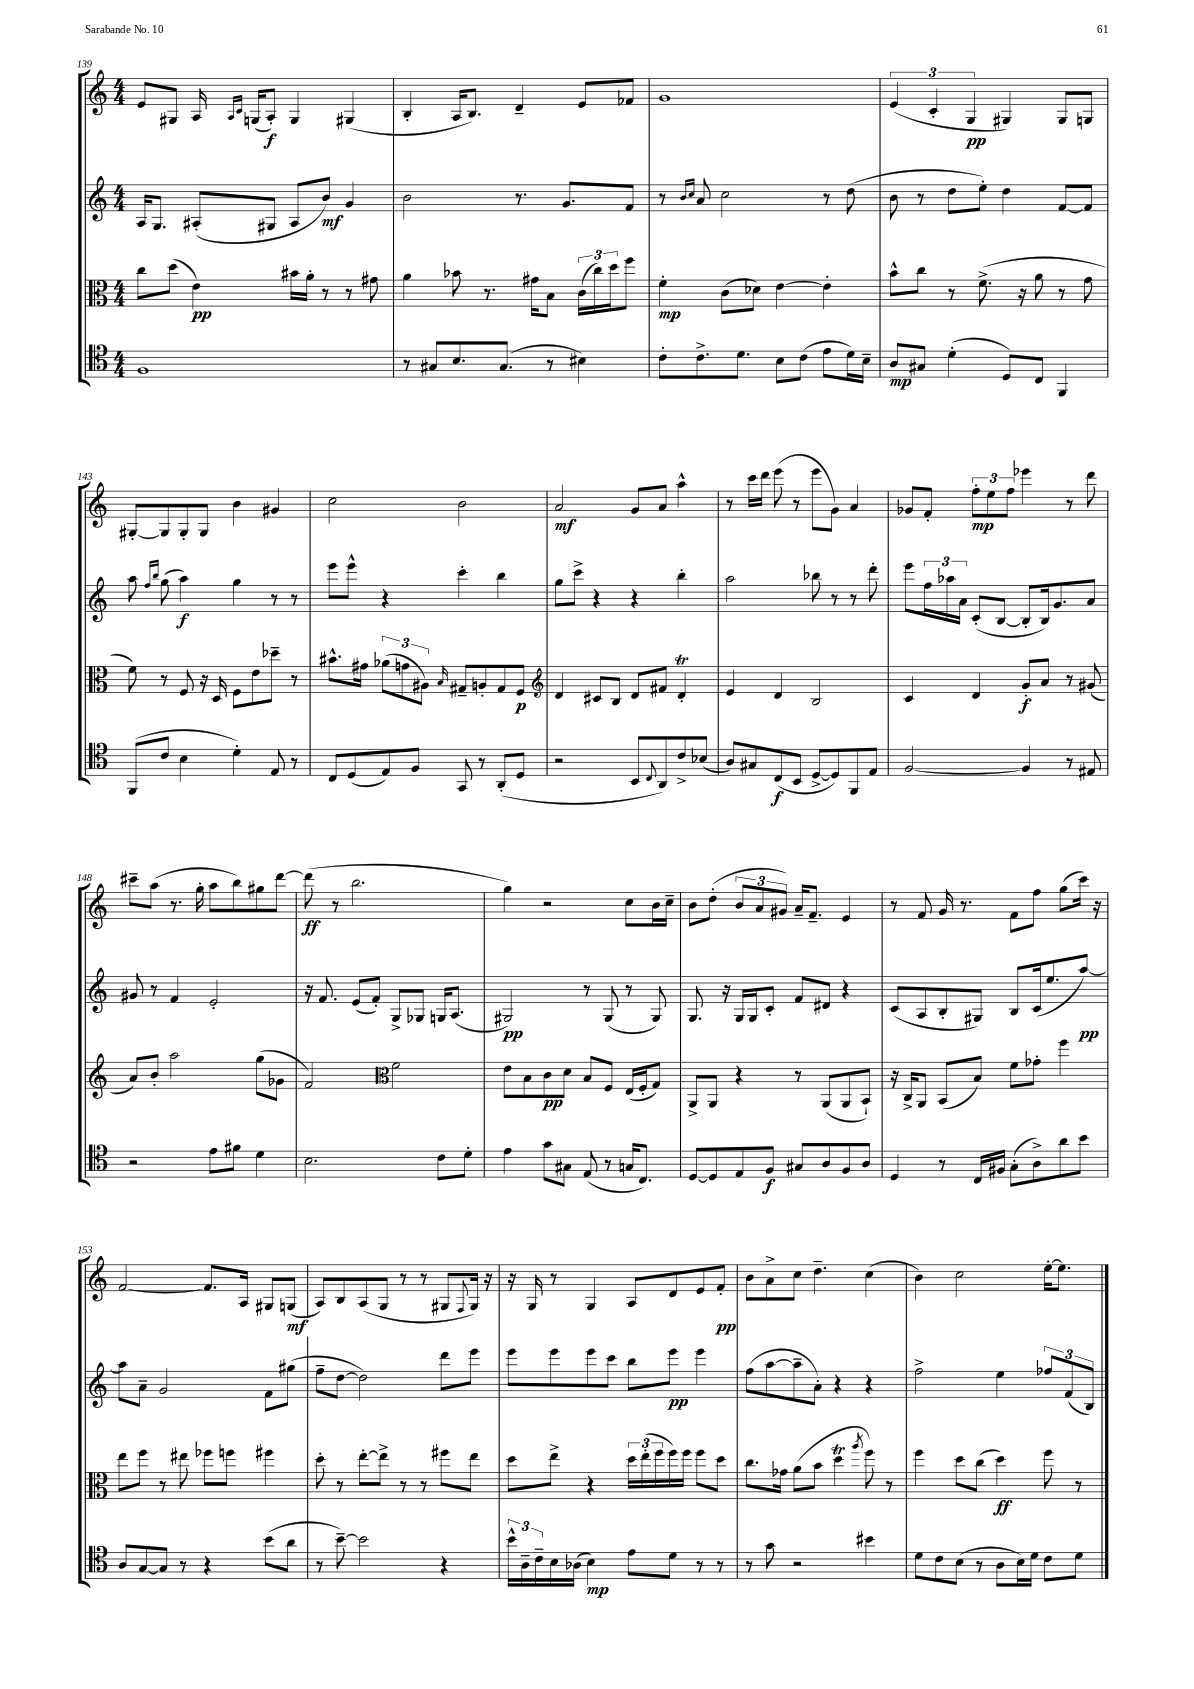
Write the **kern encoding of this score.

**kern	**dynam	**kern	**dynam	**kern	**dynam	**kern	**dynam
*part4	*part4	*part3	*part3	*part2	*part2	*part1	*part1
*staff4	*staff4	*staff3	*staff3	*staff2	*staff2	*staff1	*staff1
*clefC4	*	*clefC3	*	*clefG2	*	*clefG2	*
*k[]	*	*k[]	*	*k[]	*	*k[]	*
*M4/4	*	*M4/4	*	*M4/4	*	*M4/4	*
=139	=139	=139	=139	=139	=139	=139	=139
1F	.	8cc\L	.	16A/KL	.	8e/L	.
.	.	.	.	8.G/J	.	.	.
.	.	(8dd\J	.	.	.	8G#X/J	.
.	.	4e\)	pp	(8A#X'/L	.	16A/	.
.	.	.	.	.	.	16qqA/LL	.
.	.	.	.	.	.	16qqc/JJ	.
.	.	.	.	.	.	(16Gn/KL	.
.	.	.	.	8G#X/J	.	8A'/J)	f
.	.	16b#X\LL	.	8A#/L	.	4G/	.
.	.	16a'\JJ	.	.	.	.	.
.	.	8r	.	8b/J)	mf	.	.
.	.	8r	.	4g/	.	(4G#X/	.
.	.	8g#X\	.	.	.	.	.
=140	=140	=140	=140	=140	=140	=140	=140
8r	.	4a\	.	2b\	.	4B'/	.
8G#X/L	.	.	.	.	.	.	.
8.B/	.	8b-X\	.	.	.	16A/KL	.
.	.	.	.	.	.	8.B/J)	.
.	.	8.r	.	.	.	.	.
(8.G#/J	.	.	.	.	.	.	.
.	.	.	.	8.r	.	4d~/	.
.	.	16g#X\KL	.	.	.	.	.
8r	.	8B\J	.	.	.	.	.
.	.	.	.	8.g/L	.	.	.
4B#X\)	.	(24c\LL	.	.	.	8e/L	.
.	.	24cc\)	.	.	.	.	.
.	.	24dd\J	.	.	.	.	.
.	.	8ff\J	.	8f/J	.	8f-X/J	.
=141	=141	=141	=141	=141	=141	=141	=141
8c'\L	.	4f'\	mp	8r	.	1g	.
.	.	.	.	16qqb/LL	.	.	.
.	.	.	.	16qqcc/JJ	.	.	.
8.c^\	.	.	.	8a/	.	.	.
.	.	(8c\L	.	2cc\	.	.	.
8.d\J	.	.	.	.	.	.	.
.	.	8d-X\J)	.	.	.	.	.
8B\L	.	[4e\	.	.	.	.	.
(8c\J	.	.	.	.	.	.	.
8e\L	.	4e'\]	.	8r	.	.	.
16d\L)	.	.	.	(8dd\	.	.	.
16B~\JJ	.	.	.	.	.	.	.
=142	=142	=142	=142	=142	=142	=142	=142
8A/L	mp	8b^^\L	.	8b\	.	(6e/	.
8G#X/J	.	8cc\J	.	8r	.	.	.
.	.	.	.	.	.	6c'/	.
(4d'\	.	8r	.	8dd\L	.	.	.
.	.	.	.	.	.	6G/	pp
.	.	(8.f^\	.	8ee'\J)	.	.	.
8D/L)	.	.	.	4dd\	.	4G#X/)	.
.	.	16r	.	.	.	.	.
8C/J	.	8a\	.	.	.	.	.
4FF/	.	8r	.	[8f/L	.	8G#/L	.
.	.	8g\	.	8f/J]	.	8Gn/J	.
!!LO:LB:g=z
=143	=143	=143	=143	=143	=143	=143	=143
(8FF/L	.	8f\)	.	8aa\	.	[8G#X'/L	.
.	.	.	.	16qqff/LL	.	.	.
.	.	.	.	16qqbb/JJ	.	.	.
8c/J	.	8r	.	(8gg\	.	8G#/]	.
4B\	.	8F/	.	4aa\)	f	8G#'/	.
.	.	16r	.	.	.	8G#/J	.
.	.	16D/	.	.	.	.	.
4d'\)	.	8F\L	.	4gg\	.	4b\	.
.	.	8e\	.	.	.	.	.
8E/	.	8dd-X~\J	.	8r	.	4g#X/	.
8r	.	8r	.	8r	.	.	.
=144	=144	=144	=144	=144	=144	=144	=144
8C/L	.	8.b#X^^\L	.	8eee\L	.	2cc\	.
(8D/	.	.	.	8eee^^\J	.	.	.
.	.	16g#X\Jk	.	.	.	.	.
8E/)	.	(12a-X\L	.	4r	.	.	.
.	.	12gn\	.	.	.	.	.
8F/J	.	.	.	.	.	.	.
.	.	12A#X\J)	.	.	.	.	.
.	.	16qqB/	.	.	.	.	.
8GG/	.	8G#X~/L	.	4ccc'\	.	2b\	.
8r	.	8An'/	.	.	.	.	.
(8AA'/L	.	8G#/	.	4bb\	.	.	.
8D/J	.	8F/J	p	.	.	.	.
=145	=145	=145	=145	=145	=145	=145	=145
*	*	*clefG2	*	*	*	*	*
2r	.	4d/	.	8gg\L	.	2a/	mf
.	.	.	.	8ccc^\J	.	.	.
.	.	8c#X/L	.	4r	.	.	.
.	.	8B/J	.	.	.	.	.
8BB/L	.	8d/L	.	4r	.	8g/L	.
8qqC/	.	.	.	.	.	.	.
8AA/)	.	8f#X/J	.	.	.	8a/J	.
8c^/	.	4dT'/	.	4bb'\	.	4aa^^\	.
(8B-X/J	.	.	.	.	.	.	.
=146	=146	=146	=146	=146	=146	=146	=146
8A/L)	.	4e/	.	2aa\	.	8r	.
8G#X/	.	.	.	.	.	16ccc\LL	.
.	.	.	.	.	.	16ddd\JJ	.
(8C/	f	4d/	.	.	.	(8eee\	.
8BB/J	.	.	.	.	.	8r	.
[8D^/L	.	2B/	.	8bb-X\	.	8eee\L	.
8D/])	.	.	.	8r	.	8g\J)	.
8FF/	.	.	.	8r	.	4a/	.
8E/J	.	.	.	8ddd'\	.	.	.
=147	=147	=147	=147	=147	=147	=147	=147
[2F/	.	4c/	.	8eee\L	.	8g-X/L	.
.	.	.	.	24ff\L	.	8f'/J	.
.	.	.	.	24aa-X\	.	.	.
.	.	.	.	24a\JJ	.	.	.
.	.	4d/	.	(8c'/L	.	12ff'\L	mp
.	.	.	.	.	.	12ee\	.
.	.	.	.	[8B/J	.	.	.
.	.	.	.	.	.	12ff\J	.
4F/]	.	8g'/L	f	8B'/L]	.	4eee-X\	.
.	.	8a/J	.	16B/k)	.	.	.
.	.	.	.	8.g/	.	.	.
8r	.	8r	.	.	.	8r	.
8E#X/	.	(8g#X/	.	8a/J	.	8ddd\	.
!!LO:LB:g=z
=148	=148	=148	=148	=148	=148	=148	=148
2r	.	8a/L)	.	8g#X/	.	8ccc#X~\L	.
.	.	8b'/J	.	8r	.	(8aa\J	.
.	.	2aa\	.	4f/	.	8.r	.
.	.	.	.	.	.	16gg'\	.
8e\L	.	.	.	2e'/	.	8aa\L	.
8f#X\J	.	.	.	.	.	8bb\)	.
4d\	.	(8gg\L	.	.	.	8gg#X\	.
.	.	8g-X\J	.	.	.	[8ddd\J	.
=149	=149	=149	=149	=149	=149	=149	=149
2.B\	.	2f/)	.	16r	.	(8ddd\]	ff
.	.	.	.	8.f/	.	.	.
.	.	.	.	.	.	8r	.
.	.	.	.	(8e/L	.	2.bb\	.
.	.	.	.	8f'/J)	.	.	.
*	*	*clefC3	*	*	*	*	*
.	.	2f\	.	8G^/L	.	.	.
.	.	.	.	8G-X/J	.	.	.
8c\L	.	.	.	16Gn/KL	.	.	.
.	.	.	.	(8.A/J	.	.	.
8d'\J	.	.	.	.	.	.	.
=150	=150	=150	=150	=150	=150	=150	=150
4e\	.	8e\L	.	2G#X/)	pp	4gg\)	.
.	.	8B\	.	.	.	.	.
8g\L	.	8c\	pp	.	.	2r	.
8G#X\J	.	8d\J	.	.	.	.	.
(8E/	.	8B/L	.	8r	.	.	.
8r	.	8F/J	.	(8G#/	.	.	.
16Gn/KL	.	(16E/LL	.	8r	.	8cc\L	.
8.C/J)	.	16F'/J	.	.	.	.	.
.	.	8G/J)	.	8G#/)	.	16b\L	.
.	.	.	.	.	.	16cc~\JJ	.
=151	=151	=151	=151	=151	=151	=151	=151
[8D/L	.	8AA^/L	.	8.G/	.	8b\L	.
8D/]	.	8AA/J	.	.	.	(8dd'\J	.
.	.	.	.	16r	.	.	.
8E/	.	4r	.	16G/LL	.	12b/L	.
.	.	.	.	16G/J	.	.	.
.	.	.	.	.	.	12a/	.
8F/J	f	.	.	8c'/J	.	.	.
.	.	.	.	.	.	12g#X/J)	.
8G#X/L	.	8r	.	8f/L	.	16a~/KL	.
.	.	.	.	.	.	8.f~/J	.
8A/	.	(8AA/L	.	8d#X/J	.	.	.
8F/	.	8AA/	.	4r	.	4e/	.
8A/J	.	8BB`/J)	.	.	.	.	.
=152	=152	=152	=152	=152	=152	=152	=152
4D/	.	16r	.	(8c/L	.	8r	.
.	.	16C^/KL	.	.	.	.	.
.	.	8AA/J	.	8A/	.	8f/	.
8r	.	(8BB/L	.	8B'/	.	16g/	.
.	.	.	.	.	.	8.r	.
16C/LL	.	8B/J)	.	8G#X/J)	.	.	.
16F#X/JJ	.	.	.	.	.	.	.
(8G'\L	.	8f\L	.	8B/L	.	8f\L	.
8A^\)	.	8g-X'\J	.	(16c/k	.	8ff\J	.
.	.	.	.	8.ee/	.	.	.
8a\	.	4ff\	.	.	.	(8gg\L	.
8b\J	.	.	.	[8aa/J)	pp	16ccc\Jk)	.
.	.	.	.	.	.	16r	.
!!LO:LB:g=z
=153	=153	=153	=153	=153	=153	=153	=153
8A/L	.	8ee\L	.	8aa\L]	.	[2f/	.
[8G/	.	8ff\J	.	8a~\J	.	.	.
8G/J]	.	8r	.	2g/	.	.	.
8r	.	8ee#X\	.	.	.	.	.
4r	.	8ff-X\L	.	.	.	8.f/L]	.
.	.	8ffn\J	.	.	.	.	.
.	.	.	.	.	.	16A/Jk	.
(8b\L	.	4ff#X\	.	8f\L	.	8G#X/L	.
8a\J	.	.	.	(8gg#X\J	.	(8Gn/J	mf
=154	=154	=154	=154	=154	=154	=154	=154
8r	.	8dd'\	.	8ff~\L	.	8A/L)	.
[8b~\)	.	8r	.	[8dd\J	.	8B/	.
2b\]	.	[8ee'\L	.	2dd\])	.	(8A/	.
.	.	8ee^\J]	.	.	.	8G/J	.
.	.	8r	.	.	.	8r	.
.	.	8r	.	.	.	8r	.
4r	.	8ff#X\L	.	8ddd\L	.	8G#X/L	.
.	.	.	.	.	.	8qqF/	.
.	.	8ee\J	.	8eee\J	.	16G#/Jk)	.
.	.	.	.	.	.	16r	.
=155	=155	=155	=155	=155	=155	=155	=155
24b^^\LL	.	8dd\L	.	8eee\L	.	16r	.
24A~\	.	.	.	.	.	.	.
.	.	.	.	.	.	16G/	.
24c~\	.	.	.	.	.	.	.
16B\	.	8ee^\J	.	8eee\	.	8r	.
(16A-X\JJ	.	.	.	.	.	.	.
4B\)	mp	4r	.	8eee\	.	4G/	.
.	.	.	.	8ccc\J	.	.	.
8e\L	.	24dd\LL	.	8bb\L	.	8A/L	.
.	.	(24ee'\	.	.	.	.	.
.	.	24ff\	.	.	.	.	.
8d\J	.	16ff\)	.	8eee\J	pp	8d/	.
.	.	16ff\JJ	.	.	.	.	.
8r	.	8ff\L	.	4eee\	.	8e/	.
8r	.	8dd\J	.	.	.	8f'/J	pp
=156	=156	=156	=156	=156	=156	=156	=156
8r	.	8.cc\L	.	(8ff\L	.	8b\L	.
8g\	.	.	.	[8aa\	.	8a^\	.
.	.	16g-X\Jk	.	.	.	.	.
2r	.	(8a\L	.	8aa~\]	.	8cc\J	.
.	.	8b\J	.	8a'\J)	.	4.dd~\	.
.	.	4ddT\	.	4r	.	.	.
.	.	8qaa/	.	.	.	.	.
4b#X\	.	8ff\)	.	4r	.	(4cc\	.
.	.	8r	.	.	.	.	.
=157	=157	=157	=157	=157	=157	=157	=157
8d\L	.	4ff\	.	2ff^\	.	4b\)	.
8c\	.	.	.	.	.	.	.
(8B\J	.	8dd\L	.	.	.	2cc\	.
8r	.	(8cc\J	.	.	.	.	.
8A\L	.	4dd\)	ff	4ee\	.	.	.
16B\L)	.	.	.	.	.	.	.
16d\JJ	.	.	.	.	.	.	.
8c\L	.	8ff\	.	12ff-X/L	.	[16ee'\KL	.
.	.	.	.	.	.	8.ee\J]	.
.	.	.	.	(12f/	.	.	.
8d\J	.	8r	.	.	.	.	.
.	.	.	.	12B/J)	.	.	.
==	==	==	==	==	==	==	==
*-	*-	*-	*-	*-	*-	*-	*-
